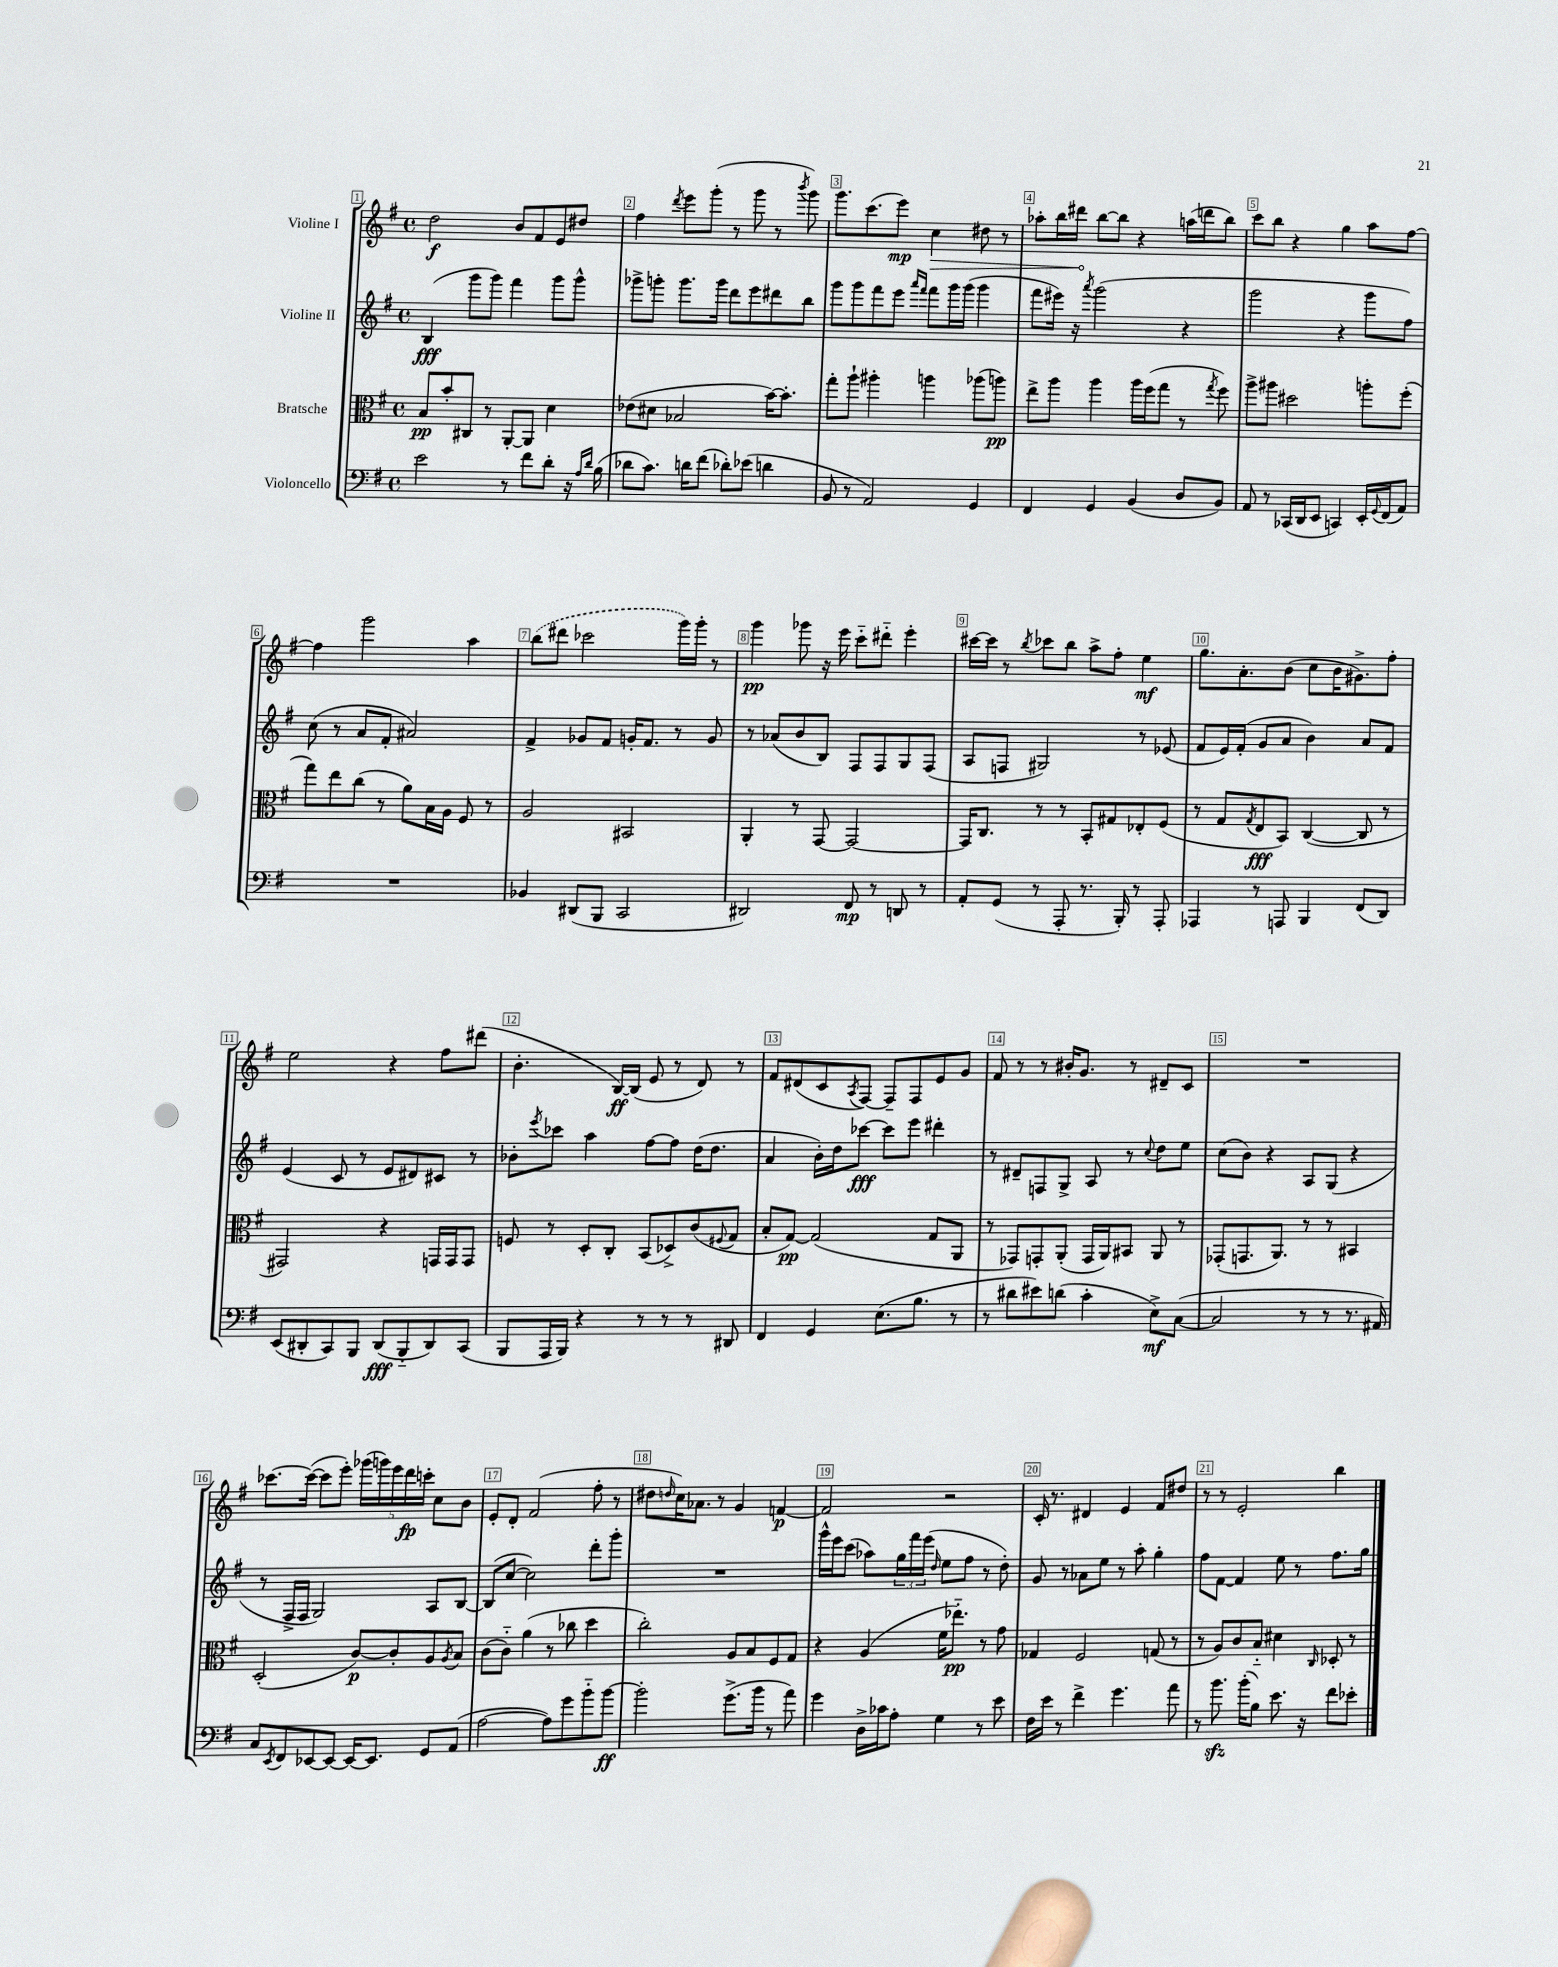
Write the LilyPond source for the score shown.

<<
\new StaffGroup <<
\new Staff = "s0" \with { instrumentName = "Violine I" } {
    \clef treble \key g \major \defaultTimeSignature \time 4/4
    d''2\f b'8 fis'8 e'8 dis''8 |
    fis''4 \acciaccatura { d'''8 } e'''8 g'''8-.( r8 g'''8 r8 \acciaccatura { b'''8 } g'''8) |
    g'''8. c'''8.( e'''8\mp) \once \override Hairpin.circled-tip = ##t c''4\> dis''8 r8 |
    aes''8-. b''16 dis'''16\! b''8~ b''8 r4 a''16( d'''16 b''8) |
    c'''8 b''8 r4 g''4 a''8 fis''8~ |
    fis''4 g'''2 a''4 |
    \once \slurDashed b''8( dis'''8 ces'''2 g'''16) g'''16-. r8 |
    g'''4\pp ges'''8 r16 e'''16 c'''8-_ dis'''8-_ e'''4-. |
    cis'''16~ cis'''16 r8 \acciaccatura { b''8 } ces'''8 b''8 a''8-> fis''8-. e''4\mf |
    g''8. a'8.-. b'8( c''8 b'16 gis'8.->) fis''8-. |
    e''2 r4 fis''8 dis'''8( |
    b'4.-. b16~\ff) b16( e'8 r8 d'8) r8 |
    fis'8 dis'8( c'8 \acciaccatura { a8 } fis8~) fis8-- fis8 e'8 g'8 |
    fis'8 r8 r8 bis'16-. g'8. r8 dis'8-- c'8 |
    R1 |
    ces'''8.~ ces'''16~( ces'''8 e'''8-.) \tuplet 5/4 { ges'''16( g'''16) e'''16 d'''16\fp c'''16-. } c''8 b'8 |
    e'8-. d'8-. fis'2( fis''8-. r8 |
    dis''8 \grace { d''16 } c''16) aes'8. r8 g'4 f'4~\p |
    f'2 r2 |
    c'16-. r8. dis'4 e'4 fis'8 dis''8 |
    r8 r8 e'2-. b''4 \bar "|." |
}
\new Staff = "s1" \with { instrumentName = "Violine II" } {
    \clef treble \key g \major \defaultTimeSignature \time 4/4
    b4\fff( g'''8 g'''8) fis'''4 g'''8 g'''8-^ |
    ges'''8-> g'''8-. g'''8. g'''16 d'''8 e'''8 dis'''8 b''8 |
    g'''8 g'''8 fis'''8 e'''8 \grace { a'''16 fis'''16 } fis'''8 g'''16 g'''16( g'''4 |
    fis'''8 eis'''16) r16 \acciaccatura { a'''8 } g'''2( r4 |
    g'''2 r4 g'''8 fis''8) |
    c''8( r8 a'8 fis'8-. ais'2) |
    fis'4-> ges'8 fis'8 g'16-. fis'8. r8 g'8 |
    r8 aes'8( b'8 b8) fis8 fis8 g8 fis8( |
    a8 f8 gis2) r8 ees'8( |
    fis'8 e'16) fis'16-.( g'8 a'8 b'4) a'8 fis'8 |
    e'4( c'8 r8 e'8 dis'8) cis'8 r8 |
    bes'8-. \acciaccatura { e'''8 } ces'''8 a''4 fis''8~ fis''8 d''16( d''8. |
    a'4 b'16-.) d''16 ces'''8~\fff ces'''8 e'''8 dis'''4-. |
    r8 dis'8-- f8 g8-> a8 r8 \appoggiatura { c''8 } d''8 e''8 |
    c''8( b'8) r4 a8 g8( r4 |
    r8 fis16-> fis16 g2) a8 b8~ |
    b8( c''8~ c''2) d'''8-. g'''8-. |
    R1 |
    g'''16-^ e'''16 c'''8( aes''8) \tuplet 3/2 { g''16 fis'''16 e'''16( } \grace { d''16 } e''8 fis''8 r8 d''8-.) |
    g'8 r8 aes'8 e''8 r8 a''8-. g''4-. |
    fis''8 fis'8~ fis'4 e''8 r8 fis''8. g''16 \bar "|." |
}
\new Staff = "s2" \with { instrumentName = "Bratsche" } {
    \clef alto \key g \major \defaultTimeSignature \time 4/4
    b8\pp b'8-. cis8 r8 a,8~-. a,8 d'4 |
    ees'8( dis'8 bes2 b'16~) b'8.-. |
    g''8-. a''8-! ais''4-. a''4 aes''8( a''8\pp) |
    e''8-> a''8 a''4 a''16 fis''16( g''8 r8 \acciaccatura { g''8 } fis''8) |
    a''8-> ais''8 dis''2 a''8-. fis''8-.( |
    g''8) e''8 c''8( r8 a'8) b16 a16 fis8 r8 |
    a2 bis,2 |
    a,4-. r8 g,8~ g,2~ |
    g,16 c8. r8 r8 b,8-. gis8 ees8-. fis8( |
    r8 g8 \acciaccatura { g8 } e8\fff b,8) c4~( c8 r8 |
    gis,2) r4 g,16 g,16 g,8 |
    f8 r8 d8-. c8-. b,8( des8->) c'8( \appoggiatura { fis8 } g8 |
    b8-. g8~\pp) g2( g8 a,8 |
    r8 ges,8) g,8-. a,8-.( g,16 a,16) bis,8 a,8 r8 |
    ges,8-.( g,8. a,8.) r8 r8 bis,4 |
    d2-.( c'8~\p) c'8-. a8 \acciaccatura { a8 } b8 |
    c'8( c'8-_) a'4( r8 ces''8 d''4 |
    c''2-.) a8 b8 fis8 g8 |
    r4 a4( fis'16 ees''8.-_\pp) r8 g'8 |
    ges4 fis2 g8( r8 |
    r8 a8) c'8 b8-_ dis'4 \grace { c16 } des8-. r8 \bar "|." |
}
\new Staff = "s3" \with { instrumentName = "Violoncello" } {
    \clef bass \key g \major \defaultTimeSignature \time 4/4
    e'2 r8 fis'8 d'8-. r16 \grace { a16 d'16 } b16( |
    des'8 c'8.) d'16 fis'8( des'8-.) ees'8( d'4 |
    b,8 r8 a,2) g,4 |
    fis,4 g,4 b,4( d8 b,8) |
    a,8 r8 ces,16( d,16 e,8 c,4) e,16-. \appoggiatura { g,8 } fis,16( a,8) |
    R1 |
    bes,4 dis,8( b,,8 c,2 |
    dis,2) fis,8\mp r8 d,8 r8 |
    a,8-. g,8( r8 a,,8-. r8. b,,16-.) r8 a,,8-. |
    aes,,4 r8 a,,8 b,,4 fis,8( d,8) |
    e,8( dis,8-. c,8) b,,8 dis,8\fff( b,,8-_ dis,8) c,8( |
    b,,8 a,,16 b,,16) r4 r8 r8 r8 dis,8 |
    fis,4 g,4 e8.( b8. r8 |
    r8 dis'8 eis'8) d'8( c'4-. e8->\mf) c8~( |
    c2 r8 r8 r8. ais,16) |
    c8 \acciaccatura { e,8 } fis,8 ees,8~ ees,8~ ees,16~ ees,8. g,8 a,8( |
    a2~ a8) g'8 b'8-_ b'8~\ff |
    b'2-. g'8.->( b'16 r8 a'8) |
    g'4 d16-> ces'16 a8-. g4 r8 e'8 |
    fis16 e'16 r8 fis'4-> g'4. a'8 |
    r8 b'8.\sfz b'16-.( b8) e'8. r16 fis'8 ees'8-. \bar "|." |
}
>>
>>
\layout { \context { \Score \override BarNumber.break-visibility = ##(#f #t #t) barNumberVisibility = #all-bar-numbers-visible \override BarNumber.stencil = #(make-stencil-boxer 0.1 0.3 ly:text-interface::print) } }
